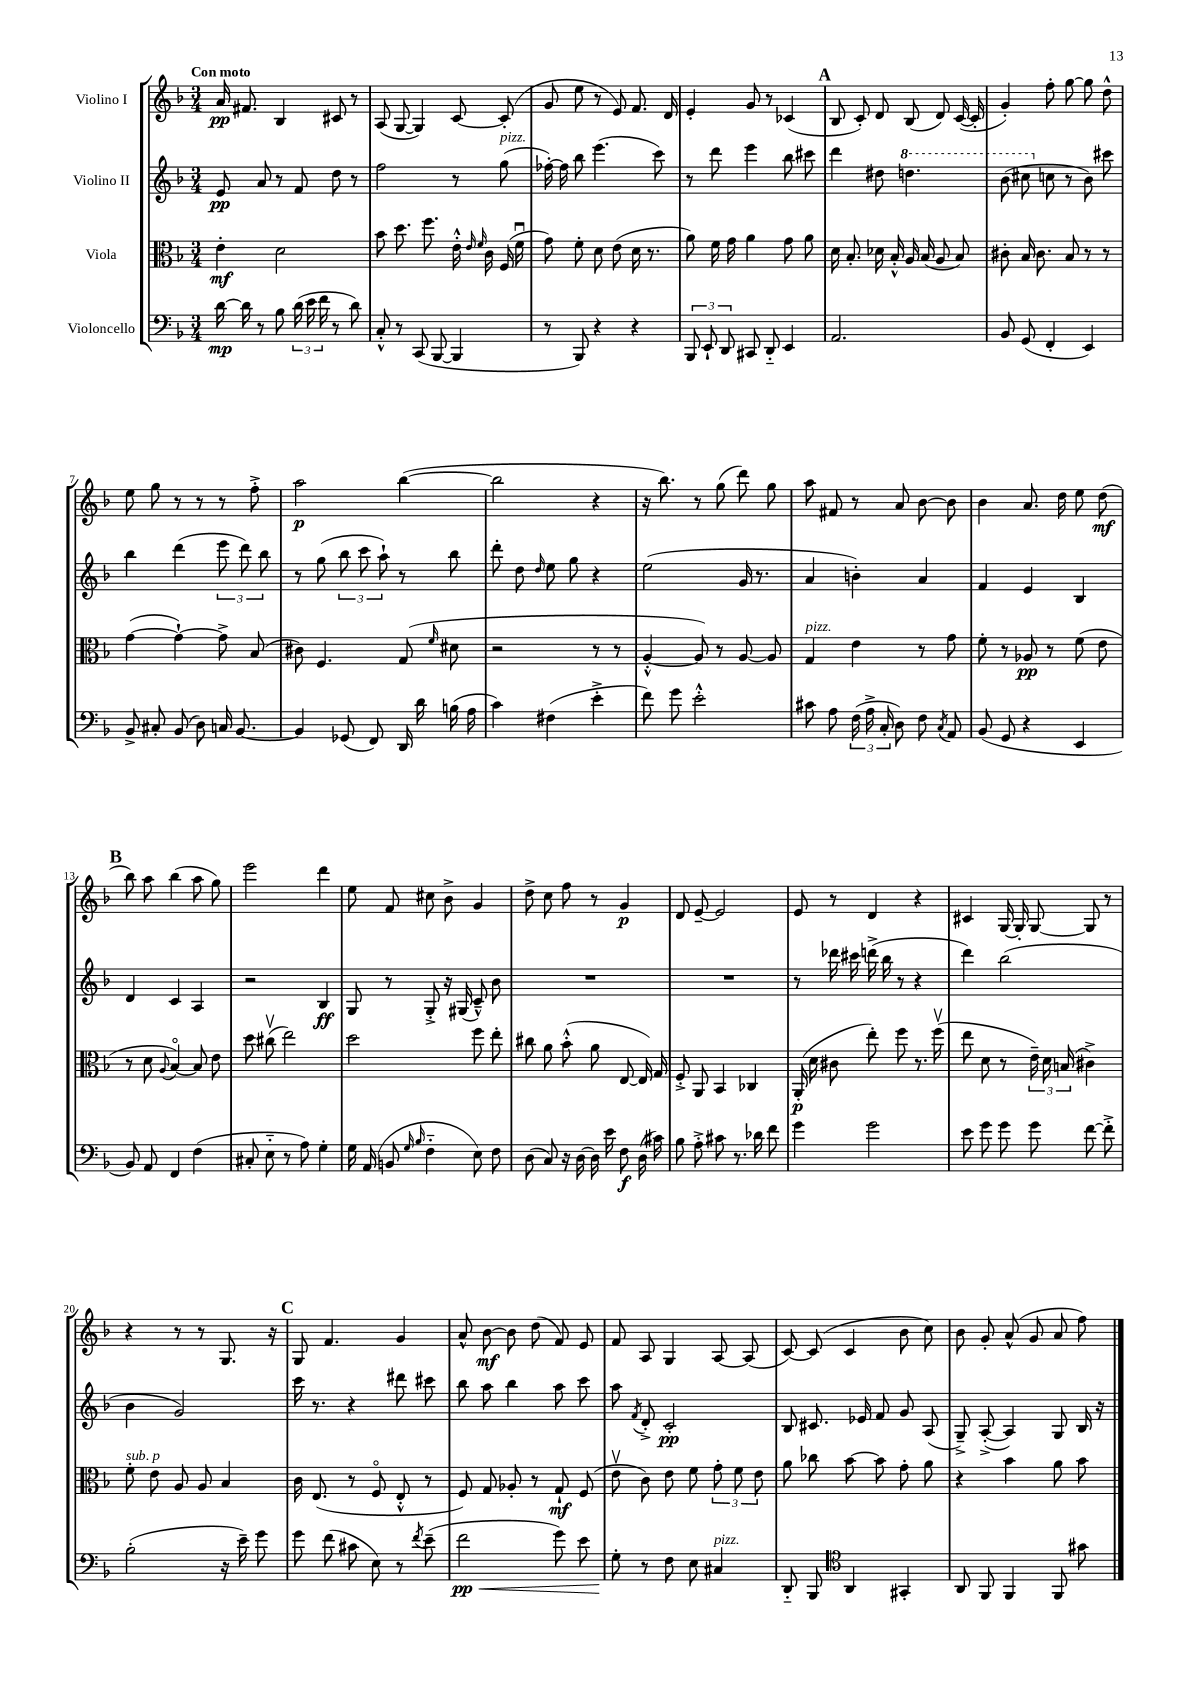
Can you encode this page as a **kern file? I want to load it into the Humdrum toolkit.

**kern	**dynam	**kern	**dynam	**kern	**dynam	**kern	**dynam
*part4	*part4	*part3	*part3	*part2	*part2	*part1	*part1
*staff4	*staff4	*staff3	*staff3	*staff2	*staff2	*staff1	*staff1
*I"Violoncello	*	*I"Viola	*	*I"Violino II	*	*I"Violino I	*
*clefF4	*	*clefC3	*	*clefG2	*	*clefG2	*
*k[b-]	*	*k[b-]	*	*k[b-]	*	*k[b-]	*
*M3/4	*	*M3/4	*	*M3/4	*	*M3/4	*
=1	=1	=1	=1	=1	=1	=1	=1
!	!	!	!	!	!	!LO:TX:a:B:t=Con moto	!
[16d\	mp	4e'\	mf	8e/	pp	16a/	pp
16d\]	.	.	.	.	.	8.f#X/	.
8r	.	.	.	8a/	.	.	.
8B-\	.	2d\	.	8r	.	4B-/	.
(24d\	.	.	.	8f/	.	.	.
24e\	.	.	.	.	.	.	.
24f\	.	.	.	.	.	.	.
8r	.	.	.	8dd\	.	8c#X/	.
8d\)	.	.	.	8r	.	8r	.
=2	=2	=2	=2	=2	=2	=2	=2
8C'^^/	.	8b-\	.	2ff\	.	(8A/	.
8r	.	8.dd\	.	.	.	[8G/	.
(8CC/	.	.	.	.	.	4G/])	.
.	.	8.ff\	.	.	.	.	.
[8BBB-/	.	.	.	.	.	.	.
4BBB-/]	.	16e'^^\	.	8r	.	[8c/	.
.	.	16qqe/	.	.	.	.	.
.	.	16qqf/	.	.	.	.	.
.	.	16c\	.	.	.	.	.
!	!	!	!	!LO:TX:a:i:t=pizz.	!	!	!
.	.	(16F/	.	(8gg\	.	(8c'/]	.
.	.	16fu\	.	.	.	.	.
=3	=3	=3	=3	=3	=3	=3	=3
8r	.	8g\)	.	[16ff-X'\)	.	8g/	.
.	.	.	.	16ff-\]	.	.	.
8BBB-/)	.	8f'\	.	8bb-\	.	8ee\	.
4r	.	8d\	.	(4.eee\	.	8r	.
.	.	(8e\	.	.	.	8e/)	.
4r	.	16d\	.	.	.	8.f/	.
.	.	8.r	.	.	.	.	.
.	.	.	.	8ccc\)	.	.	.
.	.	.	.	.	.	16d/	.
=4	=4	=4	=4	=4	=4	=4	=4
12BBB-/	.	8a\)	.	8r	.	4e'/	.
12EE`/	.	.	.	.	.	.	.
.	.	16f\	.	8ddd\	.	.	.
12DD/	.	.	.	.	.	.	.
.	.	16g\	.	.	.	.	.
8CC#X/	.	4a\	.	4eee\	.	8g/	.
8DD/	.	.	.	.	.	8r	.
4EE/	.	8g\	.	8bb-\	.	(4c-X/	.
.	.	8a\	.	8ccc#X\	.	.	.
!!LO:REH:place=s1:t=A
=5	=5	=5	=5	=5	=5	=5	=5
2.AA/	.	16d\	.	4ddd\	.	8B-/	.
.	.	8.B-'/	.	.	.	.	.
.	.	.	.	.	.	8c'/)	.
.	.	16d-X\	.	8dd#X\	.	8d/	.
.	.	16B-'^^/	.	.	.	.	.
*	*	*	*	*8va	*	*	*
.	.	16A/	.	4.dddn\	.	(8B-/	.
.	.	(16B-/	.	.	.	.	.
.	.	8A/	.	.	.	8d/)	.
.	.	8B-/)	.	.	.	([16c/	.
.	.	.	.	.	.	16c'/]	.
=6	=6	=6	=6	=6	=6	=6	=6
8BB-/	.	8c#X'\	.	(8bb-\	.	4g'/)	.
(8GG/	.	16B-/	.	8ccc#X\	.	.	.
.	.	8.c#\	.	.	.	.	.
*	*	*	*	*X8va	*	*	*
4FF'/	.	.	.	8ccn\	.	8ff'\	.
.	.	8B-/	.	8r	.	[8gg\	.
4EE/)	.	8r	.	8b-\)	.	8gg\]	.
.	.	8r	.	8ccc#X\	.	8dd^^\	.
!!LO:LB:g=z
=7	=7	=7	=7	=7	=7	=7	=7
8BB-^/	.	([4g\	.	4bb-\	.	8ee\	.
8C#X'/	.	.	.	.	.	8gg\	.
(8BB-/	.	4g`\_)	.	(4ddd\	.	8r	.
8D\)	.	.	.	.	.	8r	.
16Cn/	.	8g^\]	.	12eee\	.	8r	.
[8.BB-/	.	.	.	.	.	.	.
.	.	.	.	12ddd\)	.	.	.
.	.	(8B-/	.	.	.	8ff'^\	.
.	.	.	.	12bb-\	.	.	.
=8	=8	=8	=8	=8	=8	=8	=8
4BB-/]	.	8c#X\)	.	8r	.	2aa\	p
.	.	4.F/	.	(8gg\	.	.	.
(8GG-X/	.	.	.	12bb-\	.	.	.
.	.	.	.	12ccc\	.	.	.
8FF/)	.	.	.	.	.	.	.
.	.	.	.	12aa`\)	.	.	.
16DD/	.	(8G/	.	8r	.	([4bb-\	.
16d\	.	.	.	.	.	.	.
.	.	16qqf/	.	.	.	.	.
(16Bn\	.	8d#X\	.	8bb-\	.	.	.
16A\	.	.	.	.	.	.	.
=9	=9	=9	=9	=9	=9	=9	=9
4c\)	.	2r	.	8ddd'\	.	2bb-\]	.
.	.	.	.	8dd\	.	.	.
.	.	.	.	16qqdd/	.	.	.
(4F#X\	.	.	.	8ee\	.	.	.
.	.	.	.	8gg\	.	.	.
4e'^\	.	8r	.	4r	.	4r	.
.	.	8r	.	.	.	.	.
=10	=10	=10	=10	=10	=10	=10	=10
8f\)	.	[4A'^^/	.	(2ee\	.	16r	.
.	.	.	.	.	.	8.bb-\)	.
8g\	.	.	.	.	.	.	.
2e'^^\	.	8A/])	.	.	.	8r	.
.	.	8r	.	.	.	(8gg\	.
.	.	[8A/	.	16g/	.	8ddd\)	.
.	.	.	.	8.r	.	.	.
.	.	8A/]	.	.	.	8gg\	.
=11	=11	=11	=11	=11	=11	=11	=11
!	!	!LO:TX:a:i:t=pizz.	!	!	!	!	!
8c#X\	.	4G/	.	4a/	.	8aa\	.
8A\	.	.	.	.	.	8f#X/	.
(24F\	.	4e\	.	4bn'\)	.	8r	.
24A^\	.	.	.	.	.	.	.
24C'/	.	.	.	.	.	.	.
8D\)	.	.	.	.	.	8a/	.
8F\	.	8r	.	4a/	.	[8b-\	.
8qC/	.	.	.	.	.	.	.
8AA/	.	8g\	.	.	.	8b-\]	.
=12	=12	=12	=12	=12	=12	=12	=12
(8BB-/	.	8f'\	.	4f/	.	4b-\	.
8GG/	.	8r	.	.	.	.	.
4r	.	8A-X/	pp	4e/	.	8.a/	.
.	.	8r	.	.	.	.	.
.	.	.	.	.	.	16dd\	.
4EE/	.	(8f\	.	4B-/	.	8ee\	.
.	.	8e\	.	.	.	(8dd\	mf
!!LO:LB:g=z
!!LO:REH:place=s1:t=B
=13	=13	=13	=13	=13	=13	=13	=13
8BB-/)	.	8r	.	4d/	.	8bb-\)	.
8AA/	.	8d\	.	.	.	8aa\	.
.	.	8qqA/	.	.	.	.	.
4FF/	.	[4B-/)	.	4c/	.	(4bb-\	.
(4F\	.	8B-/]	.	4A/	.	8aa\	.
.	.	8e\	.	.	.	8gg\)	.
=14	=14	=14	=14	=14	=14	=14	=14
8C#X'/	.	8dd\	.	2r	.	2eee\	.
8E\	.	(8cc#Xv\	.	.	.	.	.
8r	.	2ee\)	.	.	.	.	.
8A\)	.	.	.	.	.	.	.
4G'\	.	.	.	4B-/	ff	4ddd\	.
=15	=15	=15	=15	=15	=15	=15	=15
16G\	.	2dd\	.	8G/	.	8ee\	.
(16AA/	.	.	.	.	.	.	.
8BBn/	.	.	.	8r	.	8f/	.
16qqG/	.	.	.	.	.	.	.
16qqB-/	.	.	.	.	.	.	.
4F\	.	.	.	8G'^/	.	8cc#X\	.
.	.	.	.	16r	.	8b-^\	.
.	.	.	.	(16G#X/	.	.	.
8E\)	.	8ff\	.	8c~^^/)	.	4g/	.
8F\	.	8ee'\	.	8b-\	.	.	.
=16	=16	=16	=16	=16	=16	=16	=16
(8D\	.	8cc#X\	.	2.r	.	8dd^\	.
8C/)	.	8a\	.	.	.	8cc\	.
16r	.	(8b-'^^\	.	.	.	8ff\	.
[16D\	.	.	.	.	.	.	.
16D\]	.	8a\	.	.	.	8r	.
16e\	.	.	.	.	.	.	.
8F\	f	[8E/	.	.	.	4g/	p
(16D\	.	16E/])	.	.	.	.	.
16c#X\)	.	16G/	.	.	.	.	.
=17	=17	=17	=17	=17	=17	=17	=17
8B-\	.	8F'^/	.	2.r	.	8d/	.
8A'^\	.	8AA/	.	.	.	[8e~/	.
8c#X\	.	4BB-/	.	.	.	2e/]	.
8.r	.	.	.	.	.	.	.
.	.	4C-X/	.	.	.	.	.
16d-X\	.	.	.	.	.	.	.
8f\	.	.	.	.	.	.	.
=18	=18	=18	=18	=18	=18	=18	=18
4g\	.	(16AA'/	p	8r	.	8e/	.
.	.	16d\	.	.	.	.	.
.	.	8c#X\	.	16ddd-X\	.	8r	.
.	.	.	.	16ccc#X\	.	.	.
2g\	.	8ee'\)	.	(16dddn^\	.	4d/	.
.	.	.	.	16bb-\	.	.	.
.	.	8ff\	.	8r	.	.	.
.	.	8.r	.	4r	.	4r	.
.	.	(16ffv\	.	.	.	.	.
=19	=19	=19	=19	=19	=19	=19	=19
8e\	.	8ee\	.	4ddd\)	.	4c#X/	.
8g\	.	8d\	.	.	.	.	.
8g\	.	8r	.	(2bb-\	.	[16G/	.
.	.	.	.	.	.	16G'/]	.
8g\	.	24e~\)	.	.	.	[8G/	.
.	.	24d\	.	.	.	.	.
.	.	(24Bn/	.	.	.	.	.
[8f\	.	4c#X^\)	.	.	.	8G/]	.
8f'^\]	.	.	.	.	.	8r	.
!!LO:LB:g=z
=20	=20	=20	=20	=20	=20	=20	=20
!	!	!LO:TX:a:i:t=sub. p	!	!	!	!	!
(2B-'\	.	8f'\	.	4b-\	.	4r	.
.	.	8e\	.	.	.	.	.
.	.	8A/	.	2g/)	.	8r	.
.	.	8A/	.	.	.	8r	.
16r	.	4B-/	.	.	.	8.G/	.
16e~\)	.	.	.	.	.	.	.
8g\	.	.	.	.	.	.	.
.	.	.	.	.	.	16r	.
!!LO:REH:place=s1:t=C
=21	=21	=21	=21	=21	=21	=21	=21
8g\	.	16c\	.	16ccc\	.	8G/	.
.	.	(8.E/	.	8.r	.	.	.
(8f\	.	.	.	.	.	4.f/	.
8c#X\	.	8r	.	4r	.	.	.
8E\)	.	8F/	.	.	.	.	.
8r	.	8E'^^/	.	8ddd#X\	.	4g/	.
8qf/	.	.	.	.	.	.	.
(8e~\	.	8r	.	8ccc#X\	.	.	.
=22	=22	=22	=22	=22	=22	=22	=22
!	!LO:HP:b	!	!	!	!	!	!
2f\	< pp	8F/)	.	8bb-\	.	8a^^/	.
.	.	8G/	.	8aa\	.	[8b-\	mf
.	.	8A-X'/	.	4bb-\	.	8b-\]	.
.	.	8r	.	.	.	(8dd\	.
8g\)	.	8G`/	mf	8aa\	.	8f/)	.
8e\	.	(8F/	.	8ccc\	.	8e/	.
=23	=23	=23	=23	=23	=23	=23	=23
8G'\	.	8ev\	.	8aa\	.	8f/	.
.	.	.	.	8qf/	.	.	.
8r	[	8c\)	.	8d'^/	.	8A/	.
8F\	.	8e\	.	2c'/	pp	4G/	.
8E\	.	8f\	.	.	.	.	.
!LO:TX:a:i:t=pizz.	!	!	!	!	!	!	!
4C#X/	.	12g'\	.	.	.	[8A/	.
.	.	12f\	.	.	.	.	.
.	.	.	.	.	.	(8A/]	.
.	.	12e\	.	.	.	.	.
=24	=24	=24	=24	=24	=24	=24	=24
8DD/	.	8a\	.	8B-/	.	[8c/)	.
8BBB-/	.	8cc-X\	.	8.c#X/	.	(8c/]	.
*clefC4	*	*	*	*	*	*	*
4AA/	.	[8b-\	.	.	.	4c/	.
.	.	.	.	16e-X/	.	.	.
.	.	8b-\]	.	8f/	.	.	.
4GG#X'/	.	8g'\	.	8g/	.	8b-\	.
.	.	8a\	.	(8A/	.	8cc\)	.
=25	=25	=25	=25	=25	=25	=25	=25
8AA/	.	4r	.	8G~^/)	.	8b-\	.
8FF/	.	.	.	([8A'^/	.	8g'/	.
4FF/	.	4b-\	.	4A/])	.	(8a^^/	.
.	.	.	.	.	.	8g/	.
8FF/	.	8a\	.	8G/	.	8a/	.
8g#X\	.	8b-\	.	16B-/	.	8ff\)	.
.	.	.	.	16r	.	.	.
==	==	==	==	==	==	==	==
*-	*-	*-	*-	*-	*-	*-	*-
